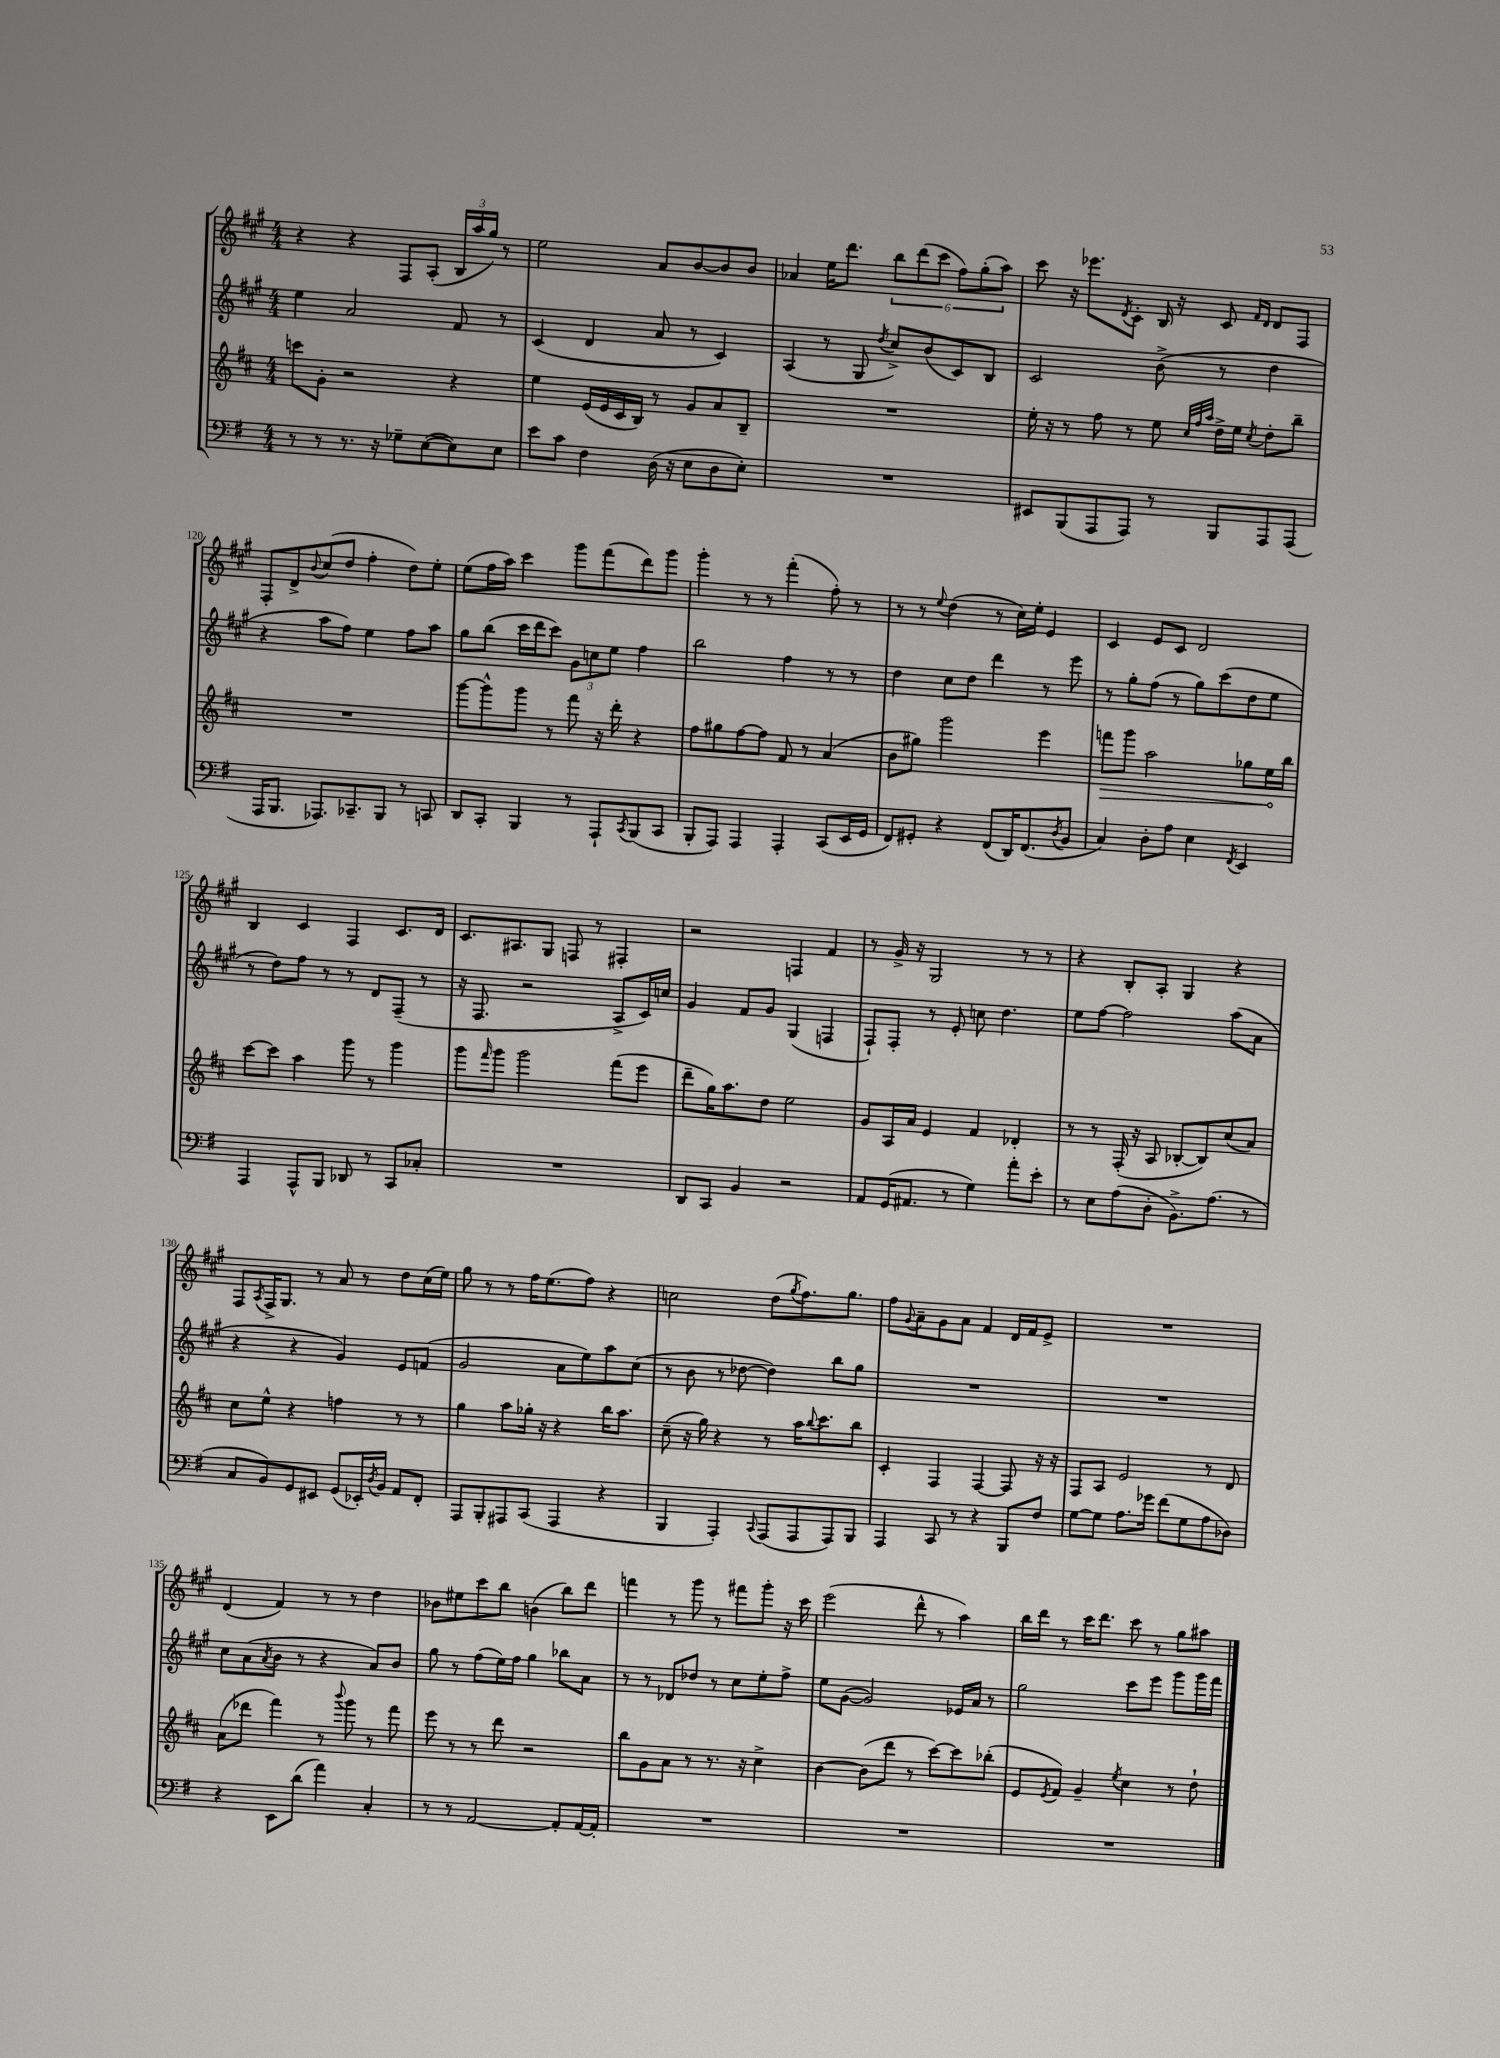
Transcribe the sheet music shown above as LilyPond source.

<<
\new StaffGroup <<
\new Staff = "s0" {
    \clef treble \key a \major \numericTimeSignature \time 4/4
    r4 r4 fis8 a8-.( \tuplet 3/2 { b16 a''16 gis''16) } r8 |
    e''2 a'8 b'8~ b'8 b'8 |
    aes'4 e''16 d'''8. \tuplet 6/4 { b''8 d'''8( cis'''8 fis''8) gis''8-.( a''8) } |
    cis'''8 r16 ees'''8. \acciaccatura { d'8 } cis'8-. b16 r16 cis'8 \grace { fis'16 d'16 } d'8 fis8 |
    fis8-. d'8-> \appoggiatura { b'8 } cis''8( d''8 fis''4-. d''8) e''8-. |
    e''8( fis''16 a''16) cis'''4 gis'''8 fis'''8( d'''8) gis'''8 |
    gis'''4-. r8 r8 fis'''4-.( fis''8-.) r8 |
    r8 r8 \appoggiatura { e''8 } d''4( r8 cis''16) e''16-. e'4 |
    cis'4 e'8 cis'8 d'2 |
    b4 cis'4 fis4 cis'8. d'16 |
    cis'8. ais8. gis8 f8 r8 fis4-. |
    r2 f4 fis'4 |
    r8 gis'16-> r16 gis2 r8 r8 |
    r4 b8-. a8-. gis4 r4 |
    fis8 \acciaccatura { a8 } fis16-> gis8. r8 a'8 r8 d''8 cis''16( e''16) |
    gis''8 r8 r8 fis''16 e''8.( fis''8) r4 |
    c''2 d''8( \acciaccatura { gis''8 } fis''8.) gis''8. |
    fis''8 \appoggiatura { gis'8 } a'8-- gis'8 a'8 fis'4 d'16 fis'16 e'8-> |
    R1 |
    d'4( fis'4) r8 r8 d''4 |
    bes'8 eis''8 cis'''8 b''8 b'4( b''8) d'''8 |
    f'''4 r8 gis'''8 r8 fis'''8 gis'''8-. r16 cis'''16 |
    e'''2( d'''8-^ r8 a''4) |
    b''16 d'''16 r8 cis'''16 d'''8. cis'''8 r8 gis''8 ais''8 \bar "|." |
}
\new Staff = "s1" {
    \clef treble \key a \major \numericTimeSignature \time 4/4
    e''4 a'2 fis'8 r8 |
    cis'4( d'4 a'8 r8 cis'4) |
    a4( r8 gis8 \acciaccatura { d''8 } cis''8->) b'8( cis'8) b8 |
    cis'2 b'8->( r8 d''4 |
    r4 a''8 fis''8) e''4 fis''8 a''8 |
    gis''8 b''8( cis'''16 d'''16 cis'''8) \tuplet 3/2 { gis'8 c''8 e''8 } fis''4 |
    b''2 fis''4 r8 r8 |
    d''4 cis''8 d''8 d'''4 r8 e'''8 |
    r8 gis''8-. fis''8( r8 gis''8) cis'''8( d''8 e''8 |
    r8 d''8) fis''8 r8 r8 d'8 fis8--( r8 |
    r16 fis8. r2 a8-> cis'16) c''16 |
    gis'4 fis'8 gis'8 gis4( f4 |
    fis8-!) fis8-. r8 e'8-. c''8 d''4. |
    e''8 fis''8~ fis''2 a''8( a'8 |
    r4 r4 gis'4) e'8 f'8( |
    gis'2 a'8 e''8) a''8 cis''8( |
    r8 b'8 r8 des''8~ des''4) b''8 gis''8 |
    R1 |
    R1 |
    cis''8 a'8( \acciaccatura { a'8 } b'8 r8 r4 a'8) b'8 |
    gis''8 r8 fis''8( e''16) fis''16 gis''4 bes''8 a'8 |
    r8 r8 des'8 des''8 r8 cis''8 e''8-. fis''8-> |
    e''8 gis'8~( gis'2) ees'16 a'16 r8 |
    gis''2 cis'''8 e'''8 gis'''8 gis'''16 fis'''16 \bar "|." |
}
\new Staff = "s2" {
    \clef treble \key d \major \numericTimeSignature \time 4/4
    c'''8 g'8-. r2 r4 |
    e''4 e'16( e'16 cis'16 b16) r8 g'8 a'8 b8-- |
    R1 |
    e''16-. r16 r8 fis''8 r8 e''8 \grace { cis''32 fis''32 a''32 } d''16-> e''16 \acciaccatura { cis''8 } d''8-. b''8-- |
    R1 |
    g'''8~ g'''8-^ g'''8 r8 fis'''8 r16 d'''16-. r4 |
    fis''8 gis''8 fis''8~ fis''8 fis'8 r8 a'4( |
    b'8 gis''8) g'''2 e'''4 |
    \once \override Hairpin.circled-tip = ##t f'''8\> g'''8 a''2 ges''8 e''16\! b''16 |
    cis'''8~ cis'''8 a''4 g'''8 r8 g'''4 |
    g'''8 \grace { fis'''16 } g'''8 g'''2 fis'''8( e'''8 |
    d'''8-- g''16) a''8. d''8 e''2 |
    g'8 a16 a'16 e'4 fis'4 des'4-. |
    r8 r8 fis16-.( r16 a8 bes8~-. bes8) cis''8( a'8) |
    cis''8 e''8-^ r4 f''4 r8 r8 |
    g''4 a''8 ges''16-. r16 r4 b''16 a''8. |
    cis''8--( r16 g''16) r4 r8 a''16 \appoggiatura { b''8 } cis'''8. b''8 |
    cis'4-. fis4 fis4~ fis8 r16 r16 |
    fis8 a8 e'2 r8 d'8 |
    a'8( des'''8 fis'''4) r8 \appoggiatura { b'''8 } g'''8 r8 fis'''8 |
    e'''8 r8 r8 d'''8 r2 |
    b''8 g'8 a'8 r8 r8. r16 cis''4-> |
    b'4~ b'8( d'''8 r8 cis'''8~) cis'''8 bes''8-.( |
    e'8 \acciaccatura { e'8 } fis'8) g'4-- \acciaccatura { e''8 } cis''4 r8 d''8-! \bar "|." |
}
\new Staff = "s3" {
    \clef bass \key g \major \numericTimeSignature \time 4/4
    r8 r8 r8. r16 ges8-- e8~( e8) e8 |
    e'8 c'8 fis4 d16( r16 e8 d8 e8-.) |
    R1 |
    eis,8 b,,8( a,,8 a,,8) r8 b,,8 a,,8 a,,8( |
    a,,16 b,,8. aes,,8.) ces,8.-- b,,8 r8 c,8 |
    d,8 c,8-. b,,4 r8 a,,8-! \acciaccatura { c,8 } b,,8( c,8 |
    b,,8-. a,,8) a,,4 a,,4-. c,8( e,16 g,16 |
    fis,8) gis,8-. r4 fis,8( d,16) fis,8.( \acciaccatura { d8 } b,8 |
    c4) d8-. a8 e4 \acciaccatura { fis,8 } e,4 |
    a,,4 a,,8-^ b,,8 des,8 r8 c,8 ces8-. |
    R1 |
    d,8 c,8 b,4 r2 |
    a,8 g,16( ais,8. r8 g4) a'8-. e'8-. |
    r8 e8 a8( d8-. b,8.->) a8.( r8 |
    c8 b,8) g,8 eis,8 g,8( ees,16-.) \acciaccatura { d8 } b,16 a,8 fis,8-. |
    a,,8 b,,8-. ais,,8 c,8( ais,,4 r4 |
    b,,4 a,,4-.) \appoggiatura { c,8 } a,,8( a,,8 a,,8) b,,8 |
    a,,4 c,8 r8 r4 b,,8 fis8 |
    g8~ g8 a8. ges'16 fis'8( g8 a8 des8) |
    r4 e,8 d'8( a'4) c4-. |
    r8 r8 a,2~ a,8-. a,16~ a,16-. |
    R1 |
    R1 |
    R1 \bar "|." |
}
>>
>>
\layout { \context { \Score currentBarNumber = #116 \override BarNumber.break-visibility = ##(#f #t #t) barNumberVisibility = #(every-nth-bar-number-visible 5) } }
